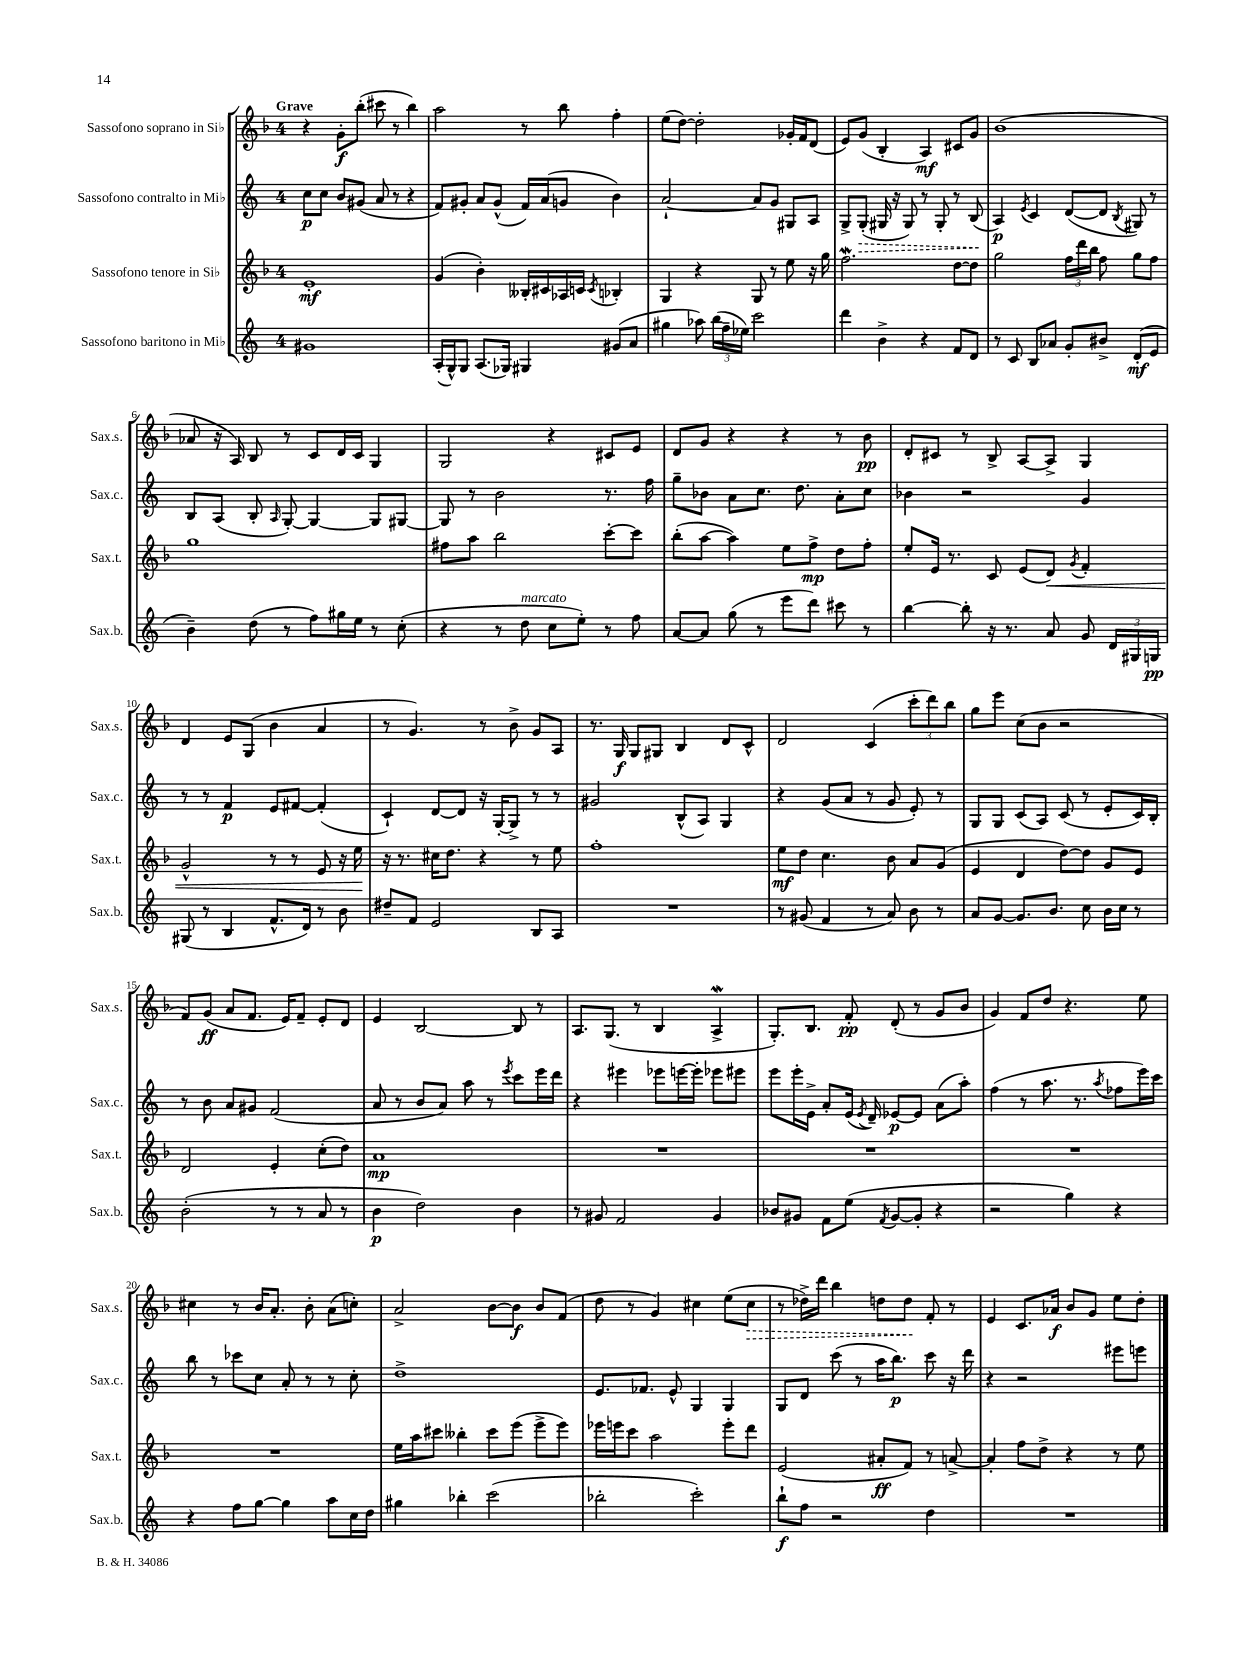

**kern	**dynam	**kern	**dynam	**kern	**dynam	**kern	**dynam
*part4	*part4	*part3	*part3	*part2	*part2	*part1	*part1
*staff4	*staff4	*staff3	*staff3	*staff2	*staff2	*staff1	*staff1
*I"Sassofono baritono in Mi♭	*	*I"Sassofono tenore in Si♭	*	*I"Sassofono contralto in Mi♭	*	*I"Sassofono soprano in Si♭	*
*I'Sax.b.	*	*I'Sax.t.	*	*I'Sax.c.	*	*I'Sax.s.	*
*clefG2	*	*clefG2	*	*clefG2	*	*clefG2	*
*k[]	*	*k[b-]	*	*k[]	*	*k[b-]	*
*M4/4	*	*M4/4	*	*M4/4	*	*M4/4	*
=1	=1	=1	=1	=1	=1	=1	=1
!	!	!	!	!	!	!LO:TX:a:B:t=Grave	!
1g#X	.	1e'	mf	8cc\L	p	4r	.
.	.	.	.	8cc\J	.	.	.
.	.	.	.	8b/L	.	8g'\L	f
.	.	.	.	(8g#X/J	.	(8bb-'\J	.
.	.	.	.	8a/	.	8ccc#X\	.
.	.	.	.	8r	.	8r	.
.	.	.	.	4r	.	4bb-\)	.
=2	=2	=2	=2	=2	=2	=2	=2
(16A'/LL	.	(4g/	.	8f/L)	.	2aa\	.
16G^^/J)	.	.	.	.	.	.	.
8G/J	.	.	.	8g#X'/J	.	.	.
(8.A/L	.	4b-'\)	.	8a/L	.	.	.
.	.	.	.	(8g#^^/J	.	.	.
16G-X/Jk)	.	.	.	.	.	.	.
4G#X/	.	16B--X'/LL	.	16f/LL)	.	8r	.
.	.	16c#X/	.	(16a/J	.	.	.
.	.	16A-X/	.	8gn/J	.	8bb-\	.
.	.	16cn/JJ	.	.	.	.	.
.	.	8qc/	.	.	.	.	.
(8g#X/L	.	4B-X'/	.	4b\)	.	4ff'\	.
8a/J	.	.	.	.	.	.	.
=3	=3	=3	=3	=3	=3	=3	=3
4gg#X\	.	4G/	.	[2a`/	.	(8ee\L	.
.	.	.	.	.	.	[8dd\J)	.
8aa-X\)	.	4r	.	.	.	2dd'\]	.
(24bb\LL	.	.	.	.	.	.	.
24ff~\	.	.	.	.	.	.	.
24ee-X\JJ)	.	.	.	.	.	.	.
2ccc\	.	8G/	.	8a/L]	.	.	.
.	.	8r	.	8g/J	.	.	.
.	.	8ee\	.	8G#X/L	.	16g-X'/LL	.
.	.	.	.	.	.	16f/J	.
.	.	16r	.	8A/J	.	(8d/J	.
.	.	16gg\	.	.	.	.	.
=4	=4	=4	=4	=4	=4	=4	=4
4ddd\	.	2.ffw\	.	8G^/L	.	8e/L)	.
!	!	!	!	!	!LO:HP:b	!	!
.	.	.	.	(8G'/J	>	(8g/J	.
4b^\	.	.	.	16G#X/	.	4B-'/	.
.	.	.	.	16r	.	.	.
.	.	.	.	8G#/)	.	.	.
4r	.	.	.	8r	.	4A/)	mf
.	.	.	.	8G#'/	.	.	.
8f/L	.	[8dd\L	.	8r	.	8c#X/L	.
8d/J	.	8dd\J]	.	(8B/	.	8g/J	.
.	.	.	.	.	]	.	.
=5	=5	=5	=5	=5	=5	=5	=5
8r	.	2gg\	.	4A/)	p	(1b-	.
8c/	.	.	.	.	.	.	.
.	.	.	.	8qe/	.	.	.
8B/L	.	.	.	4c/	.	.	.
8a-X/J	.	.	.	.	.	.	.
8g'/L	.	24ff\LL	.	([8d/L	.	.	.
.	.	24ddd\	.	.	.	.	.
.	.	24bb-\JJ	.	.	.	.	.
8b#X^/J	.	8ff\	.	8d/J]	.	.	.
.	.	.	.	8qB/	.	.	.
(8d'/L	mf	8gg\L	.	8G#X/)	.	.	.
8e/J	.	8ff\J	.	8r	.	.	.
!!LO:LB:g=z
=6	=6	=6	=6	=6	=6	=6	=6
4b~\)	.	1gg	.	8B/L	.	8a-X/	.
.	.	.	.	(8A/J	.	16r	.
.	.	.	.	.	.	16A/)	.
(8dd\	.	.	.	8B'/	.	8B-/	.
.	.	.	.	16qqA/	.	.	.
8r	.	.	.	[8G'/)	.	8r	.
8ff\L)	.	.	.	4G/_	.	8c/L	.
16gg#X\L	.	.	.	.	.	16d/L	.
16ee\JJ	.	.	.	.	.	16c/JJ	.
8r	.	.	.	8G/L]	.	4G/	.
(8cc'\	.	.	.	[8G#X/J	.	.	.
=7	=7	=7	=7	=7	=7	=7	=7
4r	.	8ff#X\L	.	8G#/]	.	2G/	.
.	.	8aa\J	.	8r	.	.	.
8r	.	2bb-\	.	2b\	.	.	.
!LO:TX:a:i:t=marcato	!	!	!	!	!	!	!
8dd\	.	.	.	.	.	.	.
8cc\L	.	.	.	.	.	4r	.
8ee'\J)	.	.	.	.	.	.	.
8r	.	[8ccc'\L	.	8.r	.	8c#X/L	.
8ff\	.	8ccc\J]	.	.	.	8e/J	.
.	.	.	.	16ff\	.	.	.
=8	=8	=8	=8	=8	=8	=8	=8
[8a/L	.	(8bb-'\L	.	8gg~\L	.	8d/L	.
8a/J]	.	[8aa\J	.	8b-X\J	.	8g/J	.
(8gg\	.	4aa\])	.	8a\L	.	4r	.
8r	.	.	.	8.cc\J	.	.	.
8eee\L	.	8ee\L	.	.	.	4r	.
.	.	.	.	8.dd\	.	.	.
8ddd\J)	.	8ff^\J	mp	.	.	.	.
8ccc#X\	.	8dd\L	.	8a'\L	.	8r	.
8r	.	8ff'\J	.	8cc\J	.	8b-\	pp
=9	=9	=9	=9	=9	=9	=9	=9
[4bb\	.	8ee'/L	.	4b-X\	.	8d'/L	.
.	.	16e/Jk	.	.	.	8c#X/J	.
.	.	8.r	.	.	.	.	.
8bb'\]	.	.	.	2r	.	8r	.
16r	.	8c/	.	.	.	8B-^/	.
8.r	.	.	.	.	.	.	.
.	.	(8e/L	.	.	.	[8A/L	.
!	!	!	!LO:HP:b	!	!	!	!
8a/	.	8d/J)	<	.	.	8A^/J]	.
.	.	8qg/	.	.	.	.	.
8g/	.	4f'/	.	4g/	.	4G/	.
24d/LL	.	.	.	.	.	.	.
24G#X/	.	.	.	.	.	.	.
24Gn/JJ	pp	.	.	.	.	.	.
!!LO:LB:g=z
=10	=10	=10	=10	=10	=10	=10	=10
(8G#X/	.	2g^^/	.	8r	.	4d/	.
8r	.	.	.	8r	.	.	.
4B/	.	.	.	4f/	p	8e/L	.
.	.	.	.	.	.	(8G/J	.
8.f^^/L	.	8r	.	8e/L	.	4b-\	.
.	.	8r	.	[8f#X/J	.	.	.
16d/Jk)	.	.	.	.	.	.	.
8r	.	8e/	.	(4f#'/]	.	4a/	.
8b\	.	16r	.	.	.	.	.
.	.	16ee\	.	.	.	.	.
.	.	.	[	.	.	.	.
=11	=11	=11	=11	=11	=11	=11	=11
8dd#X~/L	.	16r	.	4c`/)	.	8r	.
.	.	8.r	.	.	.	.	.
8f/J	.	.	.	.	.	4.g/)	.
2e/	.	16cc#X\KL	.	[8d/L	.	.	.
.	.	8.dd\J	.	.	.	.	.
.	.	.	.	8d/J]	.	.	.
.	.	4r	.	16r	.	8r	.
.	.	.	.	[16G'/KL	.	.	.
.	.	.	.	8G^/J]	.	8b-^\	.
8B/L	.	8r	.	8r	.	8g/L	.
8A/J	.	8ee\	.	8r	.	8A/J	.
=12	=12	=12	=12	=12	=12	=12	=12
1r	.	1ff'	.	2g#X/	.	8.r	.
.	.	.	.	.	.	16G/	f
.	.	.	.	.	.	8G/L	.
.	.	.	.	.	.	8G#X/J	.
.	.	.	.	(8B^^/L	.	4B-/	.
.	.	.	.	8A/J)	.	.	.
.	.	.	.	4G/	.	8d/L	.
.	.	.	.	.	.	8c^^/J	.
=13	=13	=13	=13	=13	=13	=13	=13
8r	.	8ee\L	mf	4r	.	2d/	.
(8g#X/	.	8dd\J	.	.	.	.	.
4f/	.	4.cc\	.	(8g/L	.	.	.
.	.	.	.	8a/J	.	.	.
8r	.	.	.	8r	.	(4c/	.
8a/)	.	8b-\	.	8g/	.	.	.
8b\	.	8a/L	.	8e'/)	.	12ccc'\L	.
.	.	.	.	.	.	12ddd\)	.
8r	.	(8g/J	.	8r	.	.	.
.	.	.	.	.	.	12bb-\J	.
=14	=14	=14	=14	=14	=14	=14	=14
8a/L	.	4e/	.	8G/L	.	8gg\L	.
[8g/J	.	.	.	8G/J	.	8eee\J	.
8.g/L]	.	4d/	.	(8c/L	.	(8cc\L	.
.	.	.	.	8A/J)	.	8b-\J	.
8.b/J	.	.	.	.	.	.	.
.	.	[8dd\L)	.	(8c/	.	2r	.
8cc\	.	8dd\J]	.	8r	.	.	.
16b\LL	.	8g/L	.	8e'/L	.	.	.
16cc\JJ	.	.	.	.	.	.	.
8r	.	8e/J	.	16c/L)	.	.	.
.	.	.	.	16B'/JJ	.	.	.
!!LO:LB:g=z
=15	=15	=15	=15	=15	=15	=15	=15
(2b'\	.	2d/	.	8r	.	8f/L)	.
.	.	.	.	8b\	.	(8g/J	ff
.	.	.	.	8a/L	.	8a/L	.
.	.	.	.	8g#X/J	.	8.f/J	.
8r	.	4e'/	.	(2f/	.	.	.
.	.	.	.	.	.	16e/KL)	.
8r	.	.	.	.	.	8f~/J	.
8a/	.	(8cc'\L	.	.	.	8e'/L	.
8r	.	8dd\J)	.	.	.	8d/J	.
=16	=16	=16	=16	=16	=16	=16	=16
4b\	p	1a	mp	8a/	.	4e/	.
.	.	.	.	8r	.	.	.
2dd\)	.	.	.	8b/L	.	[2B-/	.
.	.	.	.	8a/J)	.	.	.
.	.	.	.	8aa\	.	.	.
.	.	.	.	8r	.	.	.
.	.	.	.	8qeee/	.	.	.
4b\	.	.	.	8ccc\L	.	8B-/]	.
.	.	.	.	16eee\L	.	8r	.
.	.	.	.	16ddd\JJ	.	.	.
=17	=17	=17	=17	=17	=17	=17	=17
8r	.	1r	.	4r	.	8.A/L	.
8g#X/	.	.	.	.	.	.	.
.	.	.	.	.	.	(8.G/J	.
2f/	.	.	.	4eee#X\	.	.	.
.	.	.	.	.	.	8r	.
.	.	.	.	8eee-X\L	.	4B-/	.
.	.	.	.	[16eeen\L	.	.	.
.	.	.	.	16eee'\JJ]	.	.	.
4g#/	.	.	.	8eee-X\L	.	4AW^/	.
.	.	.	.	8eee#X\J	.	.	.
=18	=18	=18	=18	=18	=18	=18	=18
8b-X/L	.	1r	.	8eee\L	.	8.G'/L)	.
8g#X/J	.	.	.	16eee'\L	.	.	.
.	.	.	.	16e^\JJ	.	8.B-/J	.
8f\L	.	.	.	8a'/L	.	.	.
(8ee\J	.	.	.	(16e/Jk	.	8f'/	pp
.	.	.	.	8qe/	.	.	.
.	.	.	.	16d~/)	.	.	.
8qf/	.	.	.	.	.	.	.
[8g#/L	.	.	.	[8e-X/L	p	(8d'/	.
8g#'/J]	.	.	.	8e-/J]	.	8r	.
4r	.	.	.	(8a\L	.	8g/L	.
.	.	.	.	8aa'\J)	.	8b-/J	.
=19	=19	=19	=19	=19	=19	=19	=19
2r	.	1r	.	(4ff\	.	4g/)	.
.	.	.	.	8r	.	8f/L	.
.	.	.	.	8.aa\	.	8dd/J	.
4gg\)	.	.	.	.	.	4.r	.
.	.	.	.	8.r	.	.	.
.	.	.	.	8qaa/	.	.	.
4r	.	.	.	8ff-X\L	.	.	.
.	.	.	.	16eee\L)	.	8ee\	.
.	.	.	.	16ccc\JJ	.	.	.
!!LO:LB:g=z
=20	=20	=20	=20	=20	=20	=20	=20
4r	.	1r	.	8bb\	.	4cc#X\	.
.	.	.	.	8r	.	.	.
8ff\L	.	.	.	8ccc-X\L	.	8r	.
[8gg\J	.	.	.	8cc\J	.	16b-/KL	.
.	.	.	.	.	.	8.a'/J	.
4gg\]	.	.	.	8a'/	.	.	.
.	.	.	.	8r	.	8b-'\	.
8aa\L	.	.	.	8r	.	(8a\L	.
16cc\L	.	.	.	8cc'\	.	8ccn'\J)	.
16dd\JJ	.	.	.	.	.	.	.
=21	=21	=21	=21	=21	=21	=21	=21
4gg#X\	.	16ee\LL	.	1dd^	.	2a^/	.
.	.	16aa\J	.	.	.	.	.
.	.	8ccc#X\J	.	.	.	.	.
4bb-X'\	.	4bb--X'\	.	.	.	.	.
(2ccc\	.	8ccc#\L	.	.	.	[8b-\L	.
.	.	(8eee\J	.	.	.	8b-\J]	f
.	.	8eee^\L	.	.	.	8b-/L	.
.	.	8eee\J)	.	.	.	(8f/J	.
=22	=22	=22	=22	=22	=22	=22	=22
2bb-X'\	.	16eee-X\LL	.	8.e/L	.	8dd\	.
.	.	16eeen\J	.	.	.	.	.
.	.	8ccc\J	.	.	.	8r	.
.	.	.	.	8.f-X/J	.	.	.
.	.	2aa\	.	.	.	4g/)	.
.	.	.	.	8e^^/	.	.	.
2ccc'\)	.	.	.	4G/	.	4cc#X\	.
.	.	8eee'\L	.	4G/	.	(8ee\L	.
!	!	!	!	!	!	!	!LO:HP:b
.	.	8ddd\J	.	.	.	8cc#\J	>
=23	=23	=23	=23	=23	=23	=23	=23
8bb`\L	f	(2e/	.	8G/L	.	8r	.
8ff\J	.	.	.	8d/J	.	16dd-X^\LL)	.
.	.	.	.	.	.	16ddd\JJ	.
2r	.	.	.	(8ccc\	.	4bb-\	.
.	.	.	.	8r	.	.	.
.	.	8a#X'/L	ff	16aa\KL	.	8ddn\L	.
.	.	.	.	8.bb\J)	p	.	.
.	.	8f/J)	.	.	.	8dd\J	.
4dd\	.	8r	.	8ccc\	.	8f'/	]
.	.	[8an^/	.	16r	.	8r	.
.	.	.	.	16ddd\	.	.	.
=24	=24	=24	=24	=24	=24	=24	=24
1r	.	4a'/]	.	4r	.	4e/	.
.	.	8ff\L	.	2r	.	8.c/L	.
.	.	8dd^\J	.	.	.	.	.
.	.	.	.	.	.	16a-X/Jk	f
.	.	4r	.	.	.	8b-/L	.
.	.	.	.	.	.	8g/J	.
.	.	8r	.	8eee#X\L	.	8ee\L	.
.	.	8ee\	.	8eeen\J	.	8dd'\J	.
==	==	==	==	==	==	==	==
*-	*-	*-	*-	*-	*-	*-	*-
